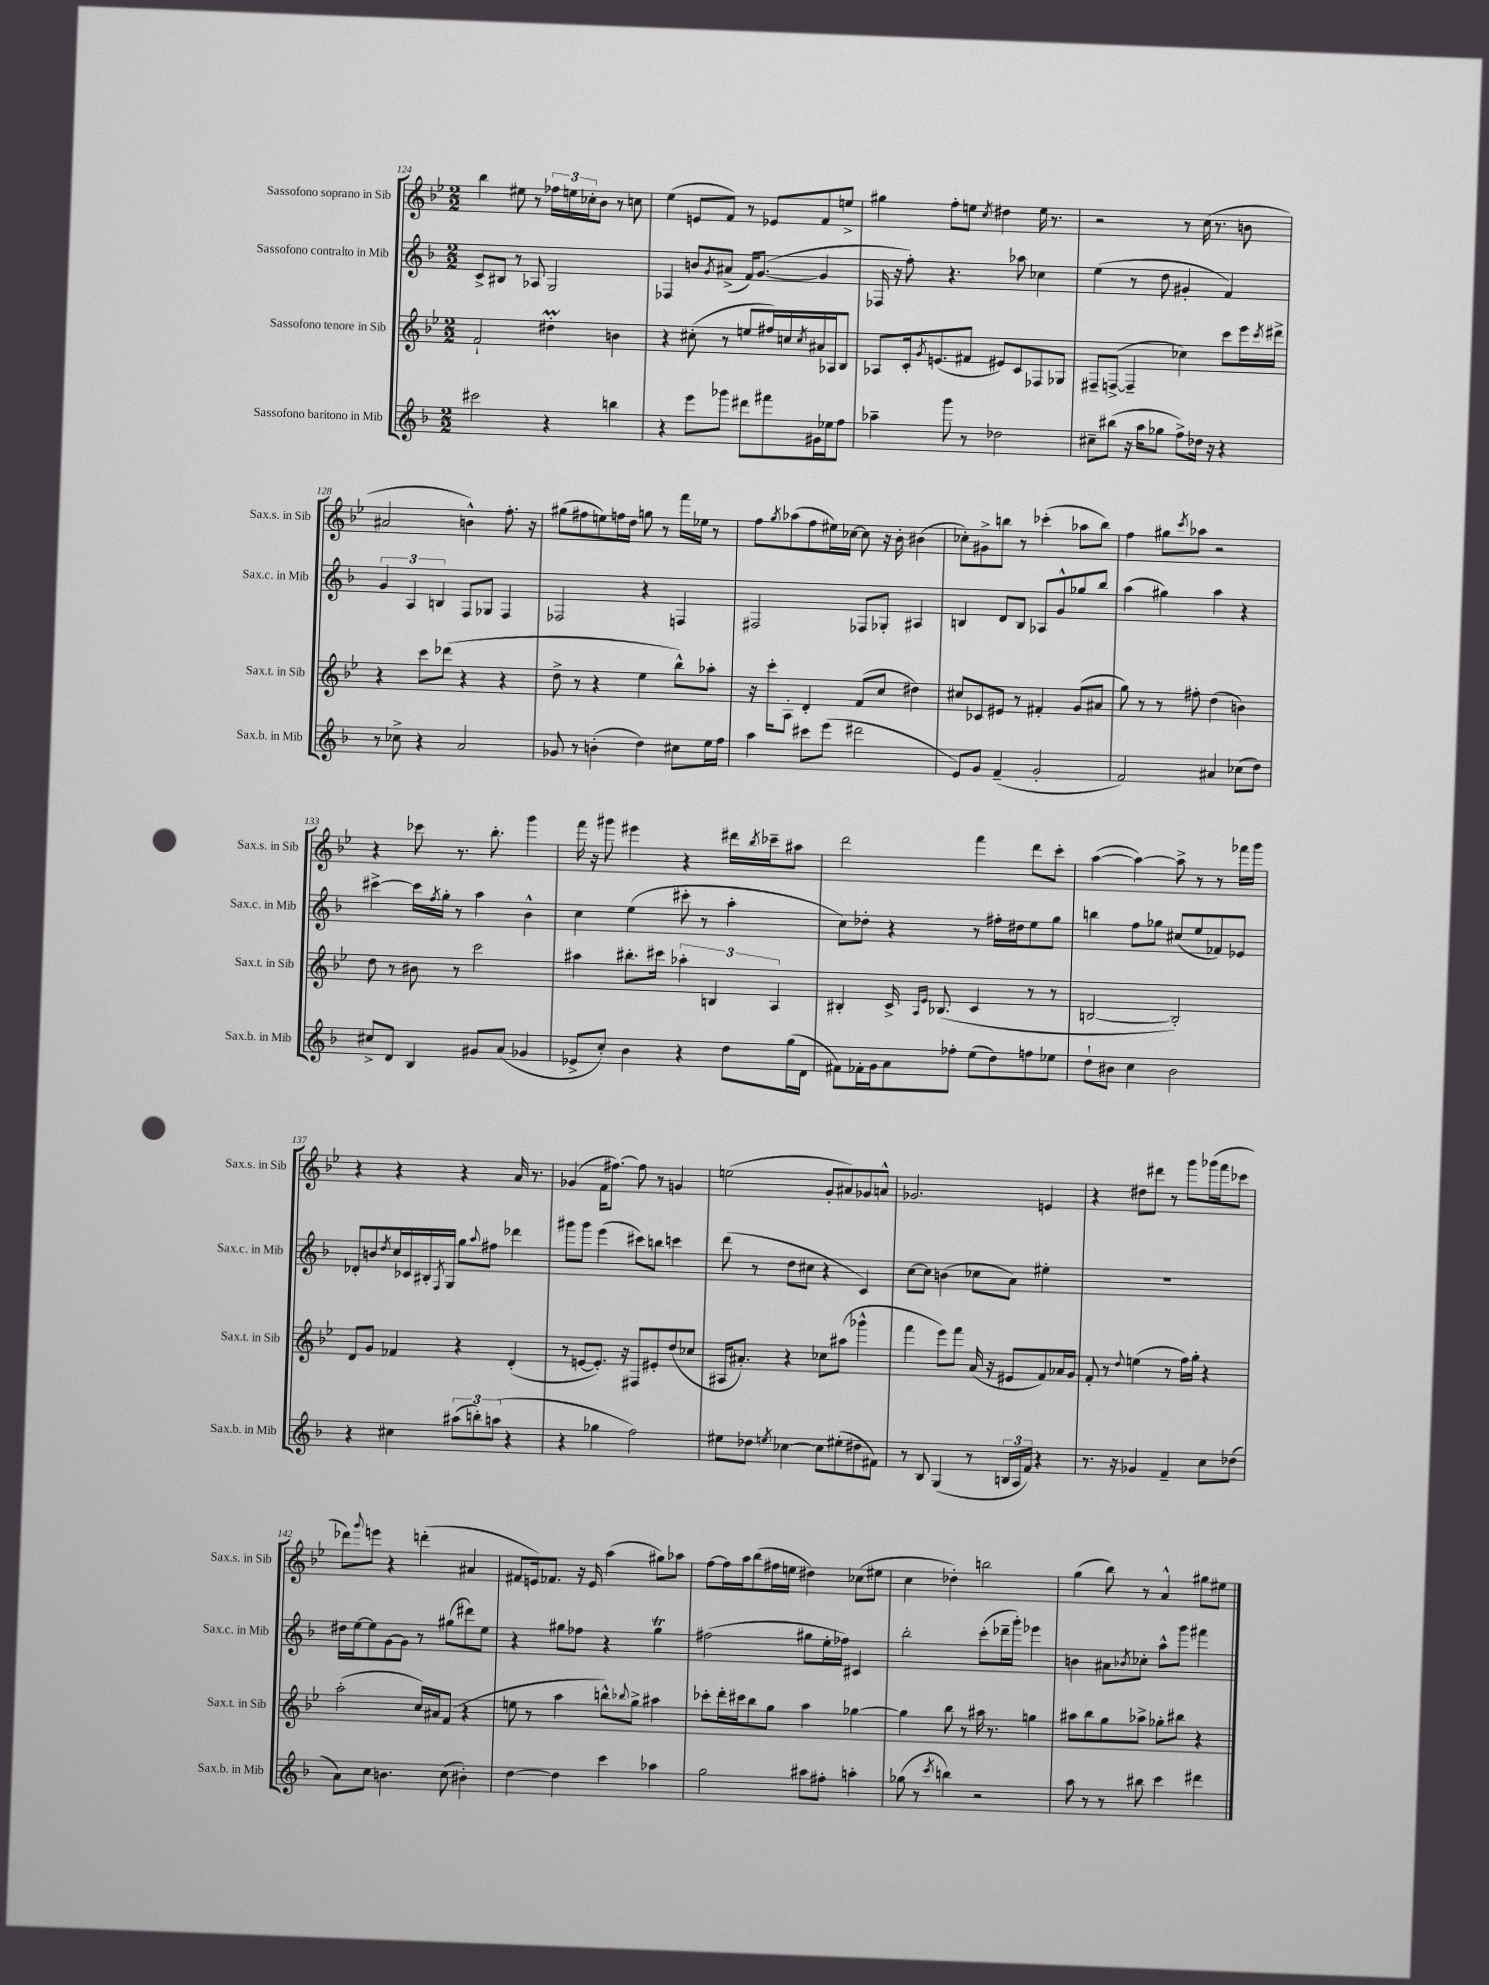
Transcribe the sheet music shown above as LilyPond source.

<<
\new StaffGroup <<
\new Staff = "s0" \with { instrumentName = "Sassofono soprano in Sib" shortInstrumentName = "Sax.s. in Sib" } {
    \clef treble \key bes \major \numericTimeSignature \time 2/2
    bes''4 eis''8 r8 \tuplet 3/2 { fes''16 e''16 ces''16-. } bes'8 r8 c''8 |
    ees''4( e'8 f'8) r8 ees'8 f'8 e''8-> |
    gis''4 f''8-. e''8 \acciaccatura { c''8 } dis''4 e''16 r8. |
    r2 r8 c''16( r8. b'8 |
    ais'2 b'4-^) f''8.-. r16 |
    gis''8( fis''8 e''8) f''16 d''16 g''8 r8 f'''16 ees''16 r8 |
    f''8 \acciaccatura { g''8 } aes''8( f''8 eis''16) ces''16~ ces''8 r16 bes'16-. bis'4( |
    ces''8-.) gis'8-> b''8 r8 ces'''4-.( aes''8 b''8) |
    f''4 gis''8 \acciaccatura { c'''8 } aes''8 r2 |
    r4 ces'''8 r8. bes''8.-. g'''4 |
    f'''16 r16 gis'''8 eis'''4 r4 dis'''16 \acciaccatura { bes''8 } ces'''16-- ais''8 |
    d'''2 f'''4 d'''8 c'''8-. |
    a''4~( a''4~) a''8-> r8 r8 fes'''16 g'''16 |
    r4 r4 r4 a'16 r8. |
    ges'4( f'16 fis''8.~) fis''8 r8 g'4 |
    e''2( g'8-. ais'8) ges'8 a'8-^ |
    ges'2. e'4 |
    r4 dis''8 dis'''8 r8 g'''8 ges'''16( f'''16 ces'''8 |
    des'''8) \appoggiatura { g'''8 } e'''8 r4 d'''4-.( ais'4 |
    fis'8 e'16) fes'8. r16 e'16 a''4( gis''8) aes''8 |
    f''8~ f''16 a''16 bes''8( fis''16 e''16 dis''4) ces''8( eis''8 |
    c''4 des''4-.) b''2 |
    g''4( bes''8) r8 a'4-^ gis''8 eis''8 \bar "|." |
}
\new Staff = "s1" \with { instrumentName = "Sassofono contralto in Mib" shortInstrumentName = "Sax.c. in Mib" } {
    \clef treble \key f \major \numericTimeSignature \time 2/2
    c'8-> bis8 r8 aes8 g2 |
    fes4 b'8 \acciaccatura { g'8 } ais'8->( f'16) g'8.~( g'4 |
    fes16 r16 f''8-.) r4. aes''8 ces''4 |
    e''4( r8 d''8 gis'4-. f'4) |
    \tuplet 3/2 { g'4 a4 b4 } f8 ges8 f4 |
    fes2 r4 f4 |
    fis2 fes8 ges8-. ais4 |
    b4 d'8 b8 aes8 g'8-^ ges''8 bes''8 |
    a''4( gis''4) a''4 r4 |
    cis'''4~-> cis'''16 \acciaccatura { f''8 } g''16-. r8 a''4 bes'4-^ |
    c''4 e''4( cis'''8-. r8 a''4-. |
    c''8) des''8-. r4 r8 fis''16-. dis''16 e''8 g''8 |
    b''4 f''8 ges''8 cis''8( e''8 fes'8) ees'8 |
    des'8-. b'8 \acciaccatura { d''8 } c''16 ces'16 bis16-. \acciaccatura { f8 } g16 g''8 \appoggiatura { a''8 } fis''8 des'''4 |
    gis'''8 gis'''8 e'''4( cis'''8) b''8 c'''4 |
    d'''8( r8 d''8 cis''8 r4 c'4) |
    c''8~ c''8 b'4( ces''8 a'8) eis''4-. |
    R1 |
    dis''16 e''16~ e''8 g'8~ g'8 r8 gis''8( dis'''8) e''8 |
    r4 gis''8 fes''8 r4 gis''4\trill |
    fis''2( gis''8 e''16-. fes''16) cis'4 |
    bes''2-. c'''8-.( des'''16-- g'''16-.) ees'''4 |
    b'4 ais'8 \acciaccatura { bes'8 } ces''8-. a''8-^ g'''8 fis'''4 \bar "|." |
}
\new Staff = "s2" \with { instrumentName = "Sassofono tenore in Sib" shortInstrumentName = "Sax.t. in Sib" } {
    \clef treble \key bes \major \numericTimeSignature \time 2/2
    f'2-! dis''4-.\prall b'4 |
    r4 cis''8-.( r8 e''8 fis''16) c''16 \acciaccatura { c''8 } ais'16 aes16 bes8 |
    aes8 c'16-. \acciaccatura { g'8 } e'8.( fis'8 eis'8) c'8 fes8 ges8 |
    fis8-- f8~->( f4-- ces''4) c'''8 ees'''16 \acciaccatura { c'''8 } dis'''16-> |
    r4 c'''8 des'''8( r4 r4 |
    d''8-> r8 r4 ees''4 bes''8-^) aes''8-. |
    r16 c'''16-. a8-. d'4-. f'8( c''8 dis''4) |
    cis''8 ces'8 eis'8 r8 fis'4-. g'8( ais'8 |
    g''8) r8 r8 fis''8-. d''4( b'4) |
    d''8 r8 bis'8 r8 c'''2 |
    ais''4 bis''8.-. cis'''16 \tuplet 3/2 { aes''4-. b4 a4 } |
    bis4-. c'16-> \grace { a16 ees'16 } bes8.( c'4 r8 r8 |
    b2~ b2-.) |
    d'8 g'8 fes'4 r4 d'4-.( |
    r8 e'8~ e'8.-.) r16 fis8 eis'8-. d''8( ces''8 |
    ais16 ais'8.-.) r4 ces''8 ais''8( ges'''4-^ |
    f'''4 ees'''8) f'''8 a'16( r16 eis'8 f'8) aes'16 g'16 |
    f'8-. r8 \appoggiatura { d''8 } e''4( r8 f''16) g''16-. r4 |
    a''2-.( c''16) ais'16 f'8( r4 |
    e''8 r8 a''4 b''8-^) \appoggiatura { bes''8 } g''8-> ais''4 |
    ces'''8-. d'''16-. cis'''16 bes''8 g''8 a''4 ges''4~ |
    ges''4 bes''8 r8 ais''16 r8. g''4 |
    ais''8 bes''8 g''8 aes''8-> ges''8-. bis''8 r4 \bar "|." |
}
\new Staff = "s3" \with { instrumentName = "Sassofono baritono in Mib" shortInstrumentName = "Sax.b. in Mib" } {
    \clef treble \key f \major \numericTimeSignature \time 2/2
    cis'''2 r4 b''4 |
    r4 e'''8 ges'''8 dis'''8 fis'''8 gis'16 ees''16 f''8 |
    aes''4-- g'''8 r8 des''2 |
    cis''8-- bis''8( r16 a''16 ges''8 f''8->) des''16 r16 r4 |
    r8 ces''8-> r4 a'2 |
    ges'8 r8 b'4-.( d''4) cis''8 e''16 f''16 |
    a''4 cis'''8 e'''8( dis'''2 |
    e'8) g'8 f'4--( g'2-. |
    f'2) ais'4 ces''8( d''8) |
    cis''8-> d'8 bes4 gis'8 a'8( ges'4 |
    ees'8-> c''8-.) bes'4 r4 d''8 g''16( d'16 |
    fis'8) fes'16-. g'16 a'8 fes''8-. e''8( d''8) f''8 ees''8 |
    d''8-! bis'8 c''4 bis'2 |
    r4 cis''4 \tuplet 3/2 { ais''8( b''8-.) a''8( } r4 |
    r4 ges''4 f''2) |
    eis''8 des''8 \acciaccatura { e''8 } ces''4~ ces''8 eis''8-.( dis''8 fis'8) |
    r8 bes8 g4( r8 \tuplet 3/2 { b16 a16 f'16) } r4 |
    r8. r16 ges'4 f'4-- c''8 des''8( |
    a'8) c''8 b'4. c''8( bis'4-.) |
    d''4~ d''4 c'''4 aes''4 |
    g''2 ais''8 fis''8-. a''4-. |
    ges''8( r8 \acciaccatura { c'''8 } b''4) r2 |
    a''8 r8 r8 bis''8 c'''4 dis'''4 \bar "|." |
}
>>
>>
\layout { \context { \Score currentBarNumber = #124 } }
